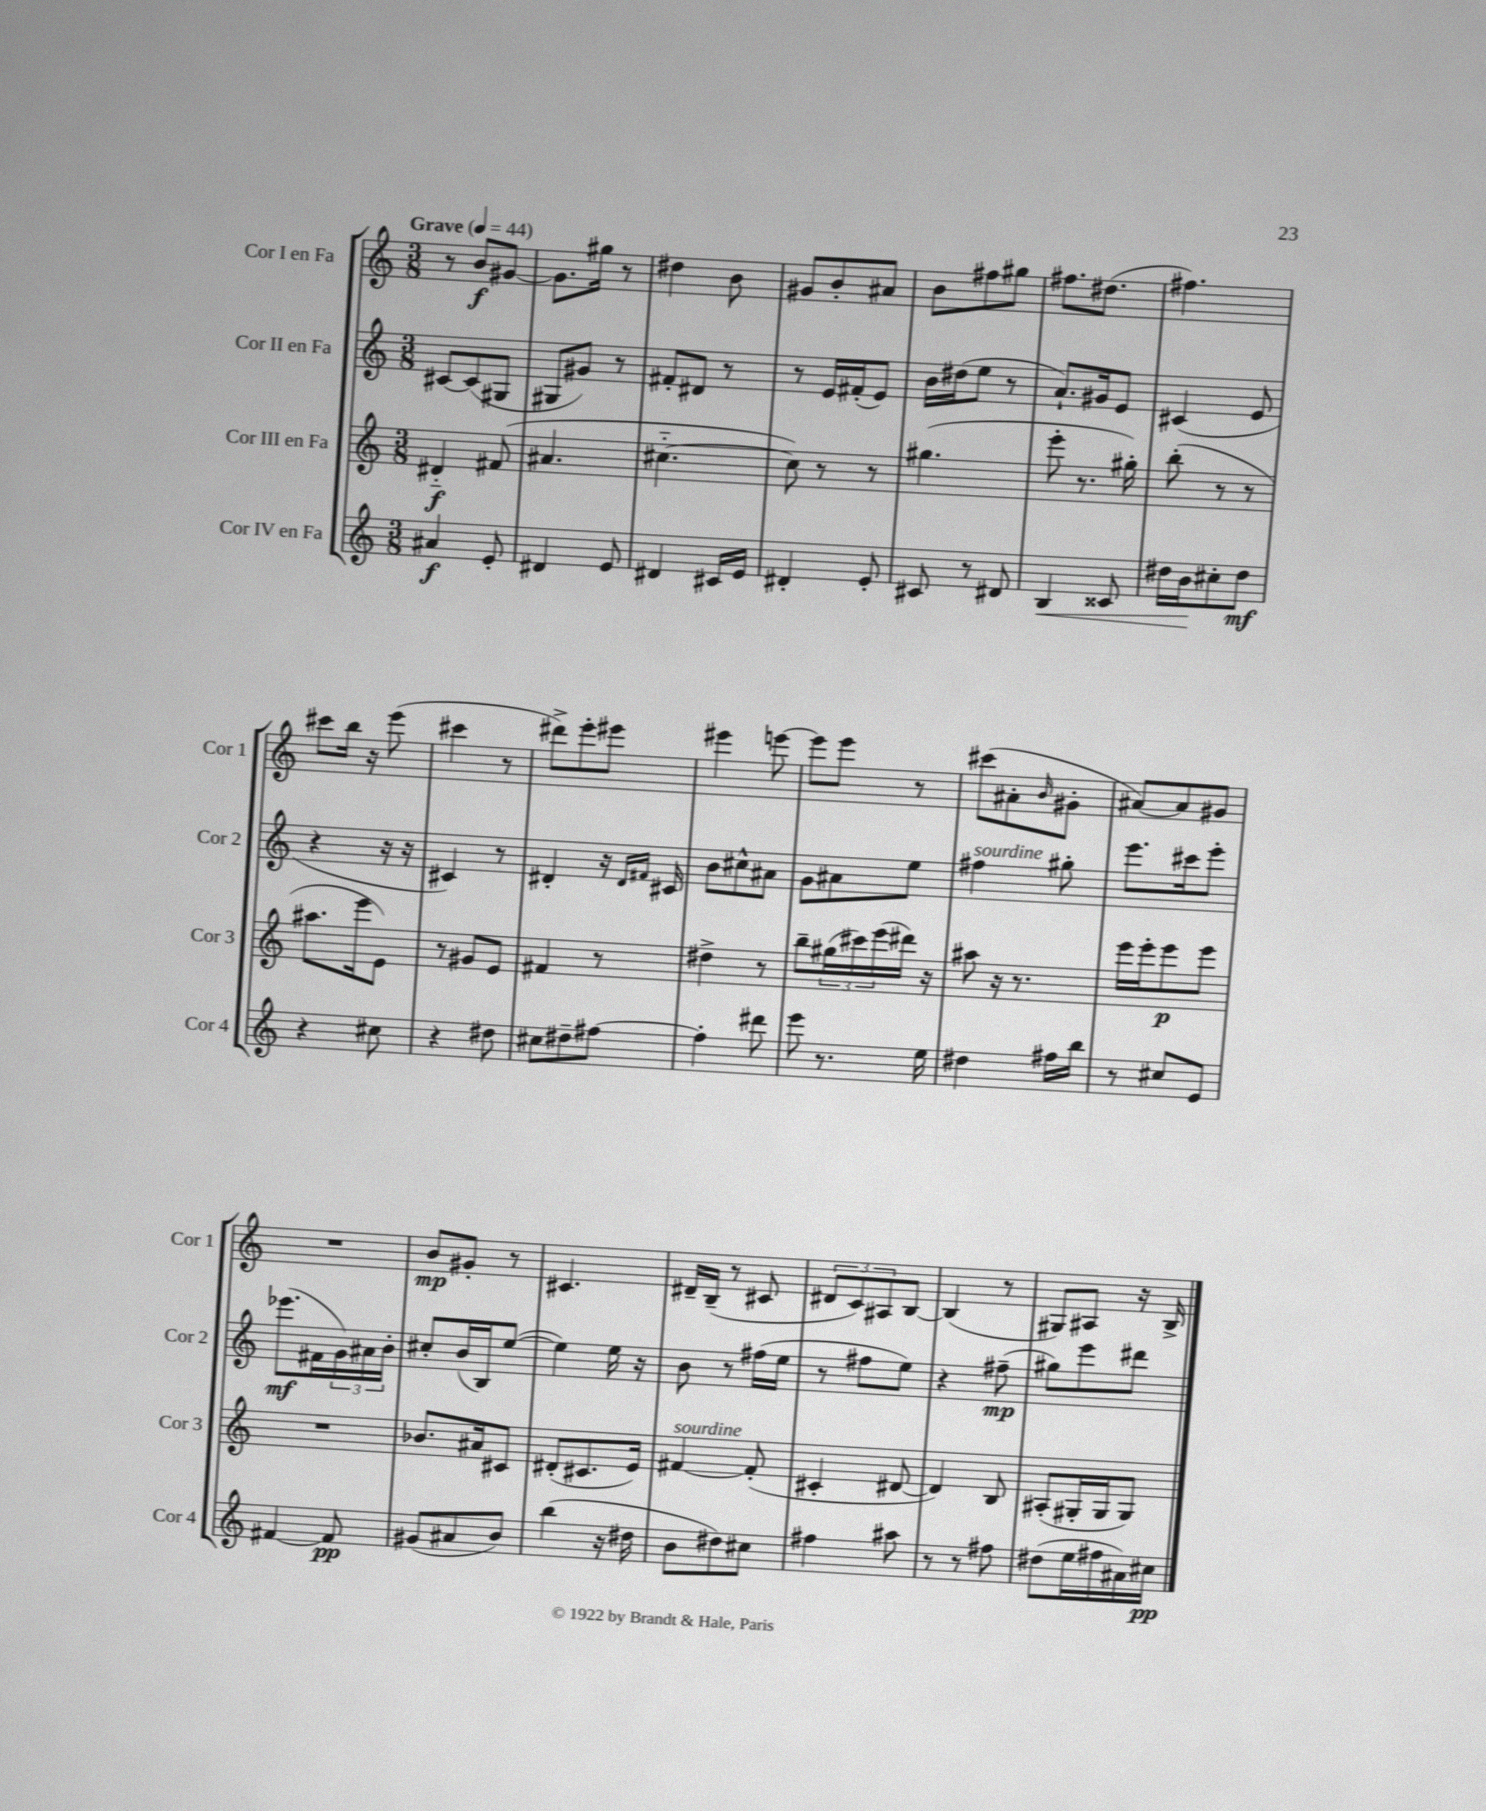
<<
\new StaffGroup <<
\new Staff = "s0" \with { instrumentName = "Cor I en Fa" shortInstrumentName = "Cor 1" } {
    \clef treble \key c \major \numericTimeSignature \time 3/8 \tempo "Grave" 4 = 44
    r8 b'8\f gis'8~ |
    gis'8. gis''16 r8 |
    dis''4 b'8 |
    gis'8 b'8-. ais'8 |
    b'8 fis''8 gis''8 |
    fis''8. dis''8.( |
    fis''4.) |
    cis'''8 b''16 r16 e'''8( |
    cis'''4 r8 |
    dis'''8->) e'''8-. eis'''8 |
    eis'''4 e'''8~ |
    e'''8 e'''8 r8 |
    cis'''8( ais'8-. \grace { b'16 } gis'8-. |
    ais'8~) ais'8 gis'8 |
    R4. |
    b'8\mp gis'8-. r8 |
    cis'4. |
    dis'16-- b16--( r8 cis'8 |
    \tuplet 3/2 { dis'8 c'8) ais8 } b8~ |
    b4( r8 |
    gis8) ais8 r16 b16-> \bar "|." |
}
\new Staff = "s1" \with { instrumentName = "Cor II en Fa" shortInstrumentName = "Cor 2" } {
    \clef treble \key c \major \numericTimeSignature \time 3/8
    cis'8~ cis'8( gis8 |
    gis8 gis'8) r8 |
    fis'8-. dis'8 r8 |
    r8 e'16 fis'16-.( e'8) |
    b'16 dis''16( e''8 r8 |
    a'8.-!) gis'16 e'8 |
    cis'4( e'8 |
    r4 r16 r16 |
    cis'4) r8 |
    dis'4-. r16 \grace { dis'16 fis'16 } cis'16 |
    b'8 cis''8-^ ais'8 |
    g'8 ais'8 e''8 |
    fis''4^\markup { \italic "sourdine" } gis''8-. |
    e'''8. cis'''16 e'''8-. |
    ees'''8.\mf( fis'16 \tuplet 3/2 { g'16) ais'16 b'16-. } |
    cis''8-. b'16( b16) e''8~( |
    e''4) e''16 r16 |
    b'8 r8 fis''16( e''16 |
    r8 fis''8 e''8) |
    r4 fis''8--\mp( |
    gis''8) e'''8 dis'''8 \bar "|." |
}
\new Staff = "s2" \with { instrumentName = "Cor III en Fa" shortInstrumentName = "Cor 3" } {
    \clef treble \key c \major \numericTimeSignature \time 3/8
    dis'4-_\f fis'8( |
    ais'4. |
    cis''4.~-_ |
    cis''8) r8 r8 |
    gis''4.( |
    e'''8-. r8. gis''16-.) |
    b''8-.( r8 r8 |
    ais''8. e'''16 e'8) |
    r8 gis'8 e'8 |
    fis'4 r8 |
    dis''4-> r8 |
    b''8-- \tuplet 3/2 { gis''16( cis'''16) e'''16( } dis'''16) r16 |
    ais''8 r16 r8. |
    e'''16 e'''16-. e'''8\p e'''8 |
    R4. |
    bes'8. ais'16 cis'8 |
    dis'8-.( cis'8. e'16) |
    fis'4~^\markup { \italic "sourdine" } fis'8-.( |
    cis'4-. dis'8~ |
    dis'4) b8 |
    ais8-.( gis16-. gis16 gis8) \bar "|." |
}
\new Staff = "s3" \with { instrumentName = "Cor IV en Fa" shortInstrumentName = "Cor 4" } {
    \clef treble \key c \major \numericTimeSignature \time 3/8
    ais'4\f e'8-. |
    dis'4 e'8 |
    dis'4 cis'16 e'16 |
    dis'4-. e'8-. |
    cis'8 r8 dis'8 |
    b4\< cisis'8 |
    dis''16 b'16\! cis''8-. dis''8\mf |
    r4 cis''8 |
    r4 dis''8 |
    cis''8 dis''8-- fis''8~ |
    fis''4-. dis'''8 |
    e'''8 r8. e''16 |
    dis''4 fis''16 b''16 |
    r8 cis''8 e'8 |
    fis'4~ fis'8\pp |
    gis'8( ais'8 b'8) |
    b''4( r16 dis''16 |
    b'8 dis''8) cis''8 |
    fis''4 ais''8 |
    r8 r8 fis''8 |
    dis''8( e''16 fis''16 ais'16) cis''16\pp \bar "|." |
}
>>
>>
\layout { \context { \Score \remove "Bar_number_engraver" } }
